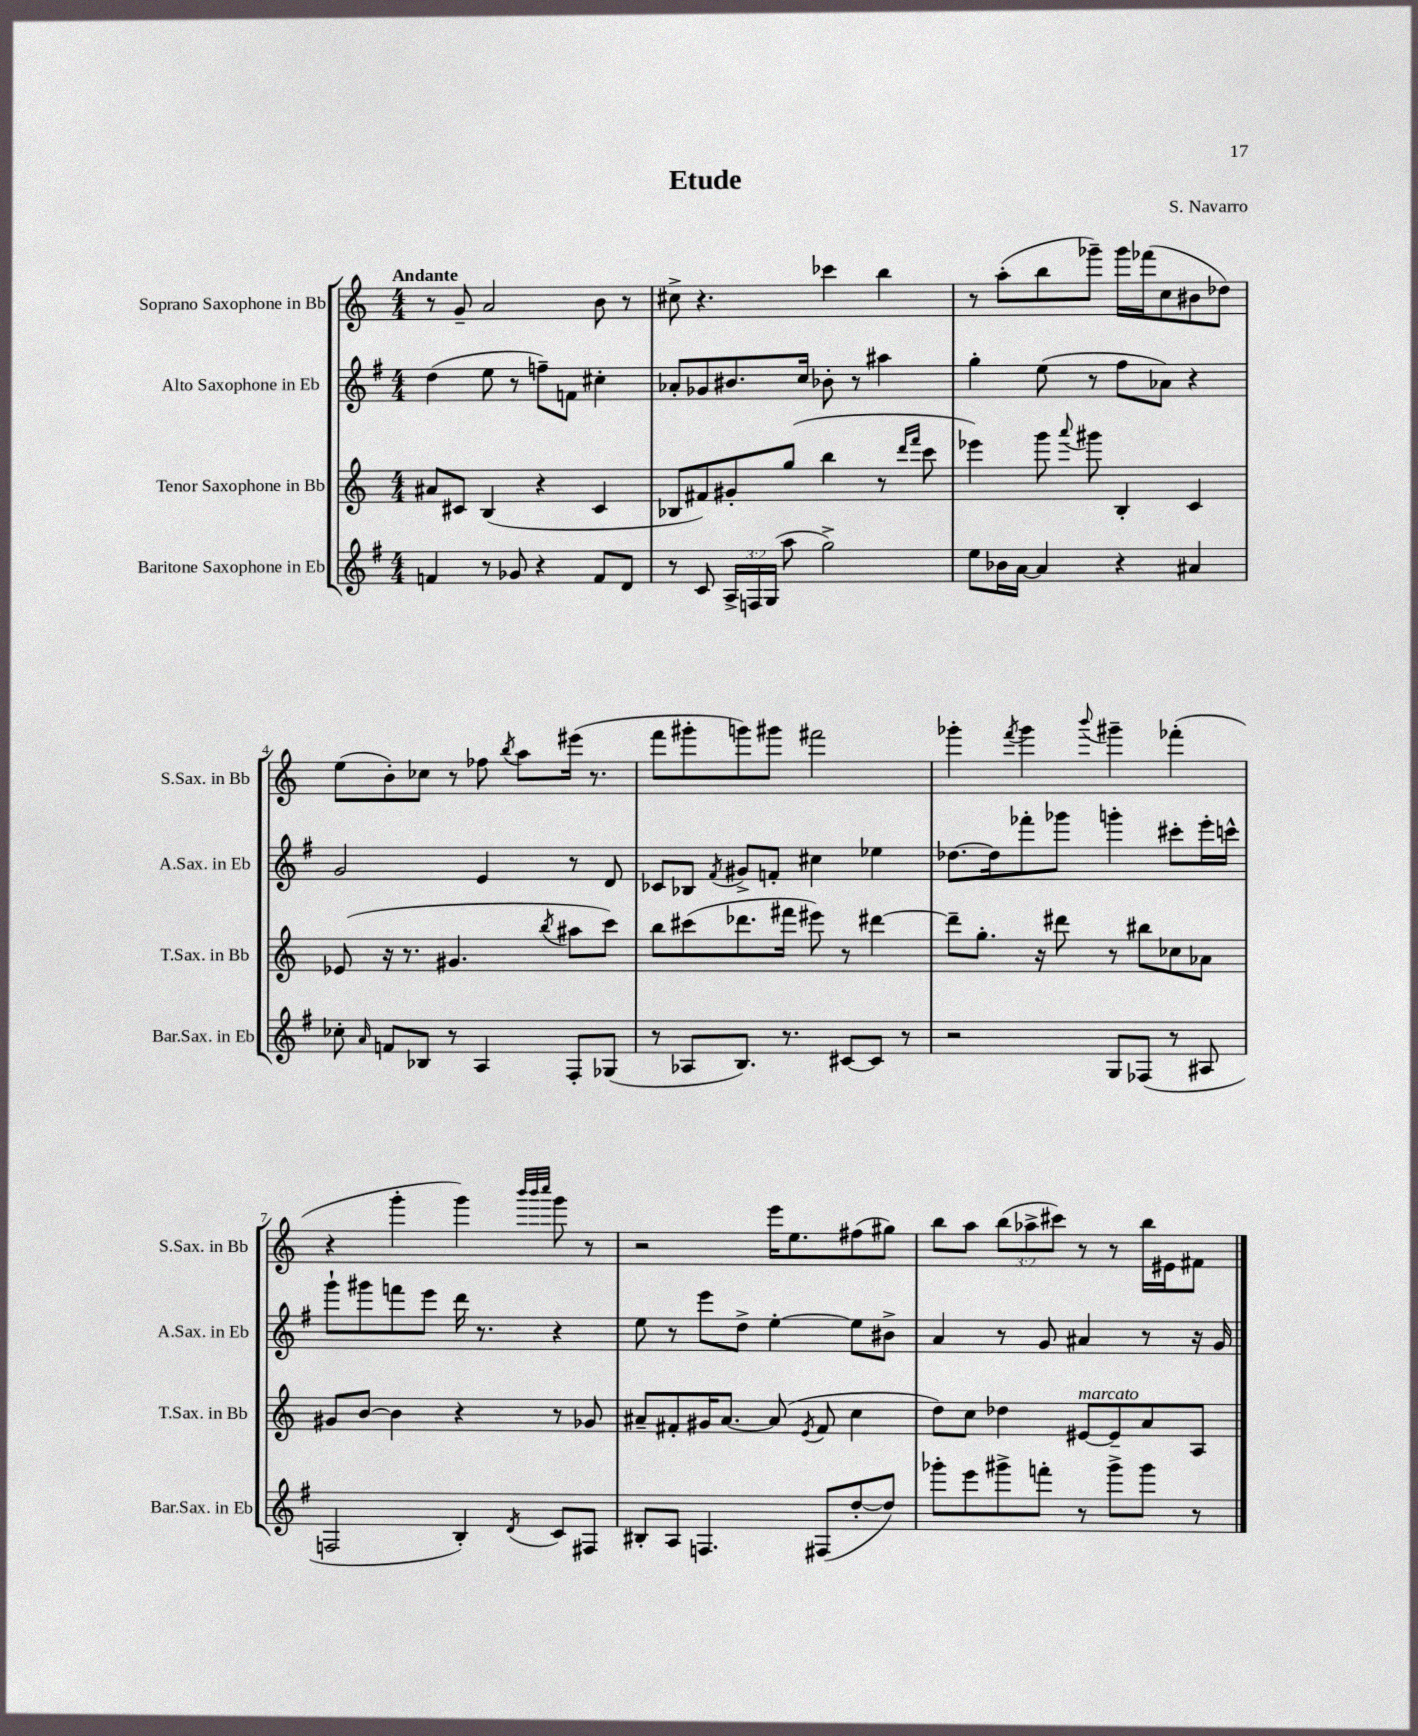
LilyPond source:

\header { title = "Etude" composer = "S. Navarro" }
<<
\new StaffGroup <<
\new Staff = "s0" \with { instrumentName = "Soprano Saxophone in Bb" shortInstrumentName = "S.Sax. in Bb" } {
    \clef treble \key c \major \numericTimeSignature \time 4/4 \override Staff.TupletNumber.text = #tuplet-number::calc-fraction-text \tempo "Andante"
    \autoBeamOff r8 g'8-- a'2 b'8 r8 |
    cis''8-> r4. ces'''4 b''4 |
    r8 a''8[-.( b''8 ges'''8]--) ges'''16[ fes'''16( c''8 bis'8 des''8]) |
    e''8[( b'8-.) ces''8] r8 fes''8 \acciaccatura { b''8 } a''8[ eis'''16]( r8. |
    f'''8[ gis'''8-. g'''8) gis'''8] fis'''2 |
    ges'''4-. \acciaccatura { f'''8 } ges'''4 \appoggiatura { b'''8 } gis'''4-- fes'''4-.( |
    r4 g'''4-. g'''4) \grace { b'''32[ b'''32 c''''32] } g'''8 r8 |
    r2 e'''16[ e''8. fis''8( gis''8]) |
    b''8[ a''8] \tuplet 3/2 { b''8[( aes''8-> cis'''8]) } r8 r8 b''16[ eis'16 fis'8] \bar "|." |
}
\new Staff = "s1" \with { instrumentName = "Alto Saxophone in Eb" shortInstrumentName = "A.Sax. in Eb" } {
    \clef treble \key g \major \numericTimeSignature \time 4/4
    \autoBeamOff d''4( e''8 r8 f''8[--) f'8] cis''4-. |
    aes'8[-. ges'8 bis'8. c''16] bes'8-. r8 ais''4 |
    g''4-. e''8( r8 fis''8[ aes'8]) r4 |
    g'2 e'4 r8 d'8 |
    ces'8[ bes8] \acciaccatura { fis'8 } gis'8[-> f'8]-. cis''4 ees''4 |
    des''8.[~ des''16 fes'''8-. ges'''8] g'''4-. cis'''8[-. e'''16-. c'''16]-^ |
    g'''8[-! gis'''8 f'''8 e'''8] d'''16 r8. r4 |
    e''8 r8 e'''8[ d''8]-> e''4~-. e''8[ bis'8]-> |
    a'4 r8 g'8 ais'4 r8 r16 g'16 \bar "|." |
}
\new Staff = "s2" \with { instrumentName = "Tenor Saxophone in Bb" shortInstrumentName = "T.Sax. in Bb" } {
    \clef treble \key c \major \numericTimeSignature \time 4/4
    \autoBeamOff ais'8[ cis'8] b4( r4 cis'4 |
    bes8[ fis'8) gis'8-. g''8]( b''4 r8 \grace { d'''16[ f'''16] } c'''8 |
    ees'''4) g'''8 \appoggiatura { a'''8 } gis'''8 b4-. c'4 |
    ees'8( r16 r8. gis'4. \acciaccatura { b''8 } ais''8[ c'''8]) |
    b''8[ cis'''8( des'''8. fis'''16] eis'''8) r8 dis'''4~ |
    dis'''8[-- g''8.]-. r16 dis'''8 r8 bis''8[ ces''8 aes'8] |
    gis'8[ b'8]~ b'4 r4 r8 ges'8 |
    ais'8[-- fis'8-. gis'16 ais'8.]~ ais'8( \acciaccatura { e'8 } fis'8 c''4 |
    d''8[) c''8] des''4 eis'8[~^\markup { \italic "marcato" } eis'8-- a'8 a8] \bar "|." |
}
\new Staff = "s3" \with { instrumentName = "Baritone Saxophone in Eb" shortInstrumentName = "Bar.Sax. in Eb" } {
    \clef treble \key g \major \numericTimeSignature \time 4/4 \override Staff.TupletNumber.text = #tuplet-number::calc-fraction-text
    \autoBeamOff f'4 r8 ges'8 r4 f'8[ d'8] |
    r8 c'8 \tuplet 3/2 { a16[-> f16 g16]( } a''8 g''2->) |
    e''8[ bes'16 a'16]~ a'4 r4 ais'4 |
    ces''8-. \grace { a'16 } f'8[ bes8] r8 a4 fis8[-. ges8]( |
    r8 aes8[ b8.]) r8. cis'8[~ cis'8] r8 |
    r2 g8[ fes8]( r8 ais8 |
    f2 b4-.) \acciaccatura { d'8 } c'8[ fis8] |
    bis8[-. a8] f4. fis8[( d''8~-. d''8]) |
    ges'''8[-. e'''8 gis'''8-> f'''8]-. r8 gis'''8[-> gis'''8] r8 \bar "|." |
}
>>
>>
